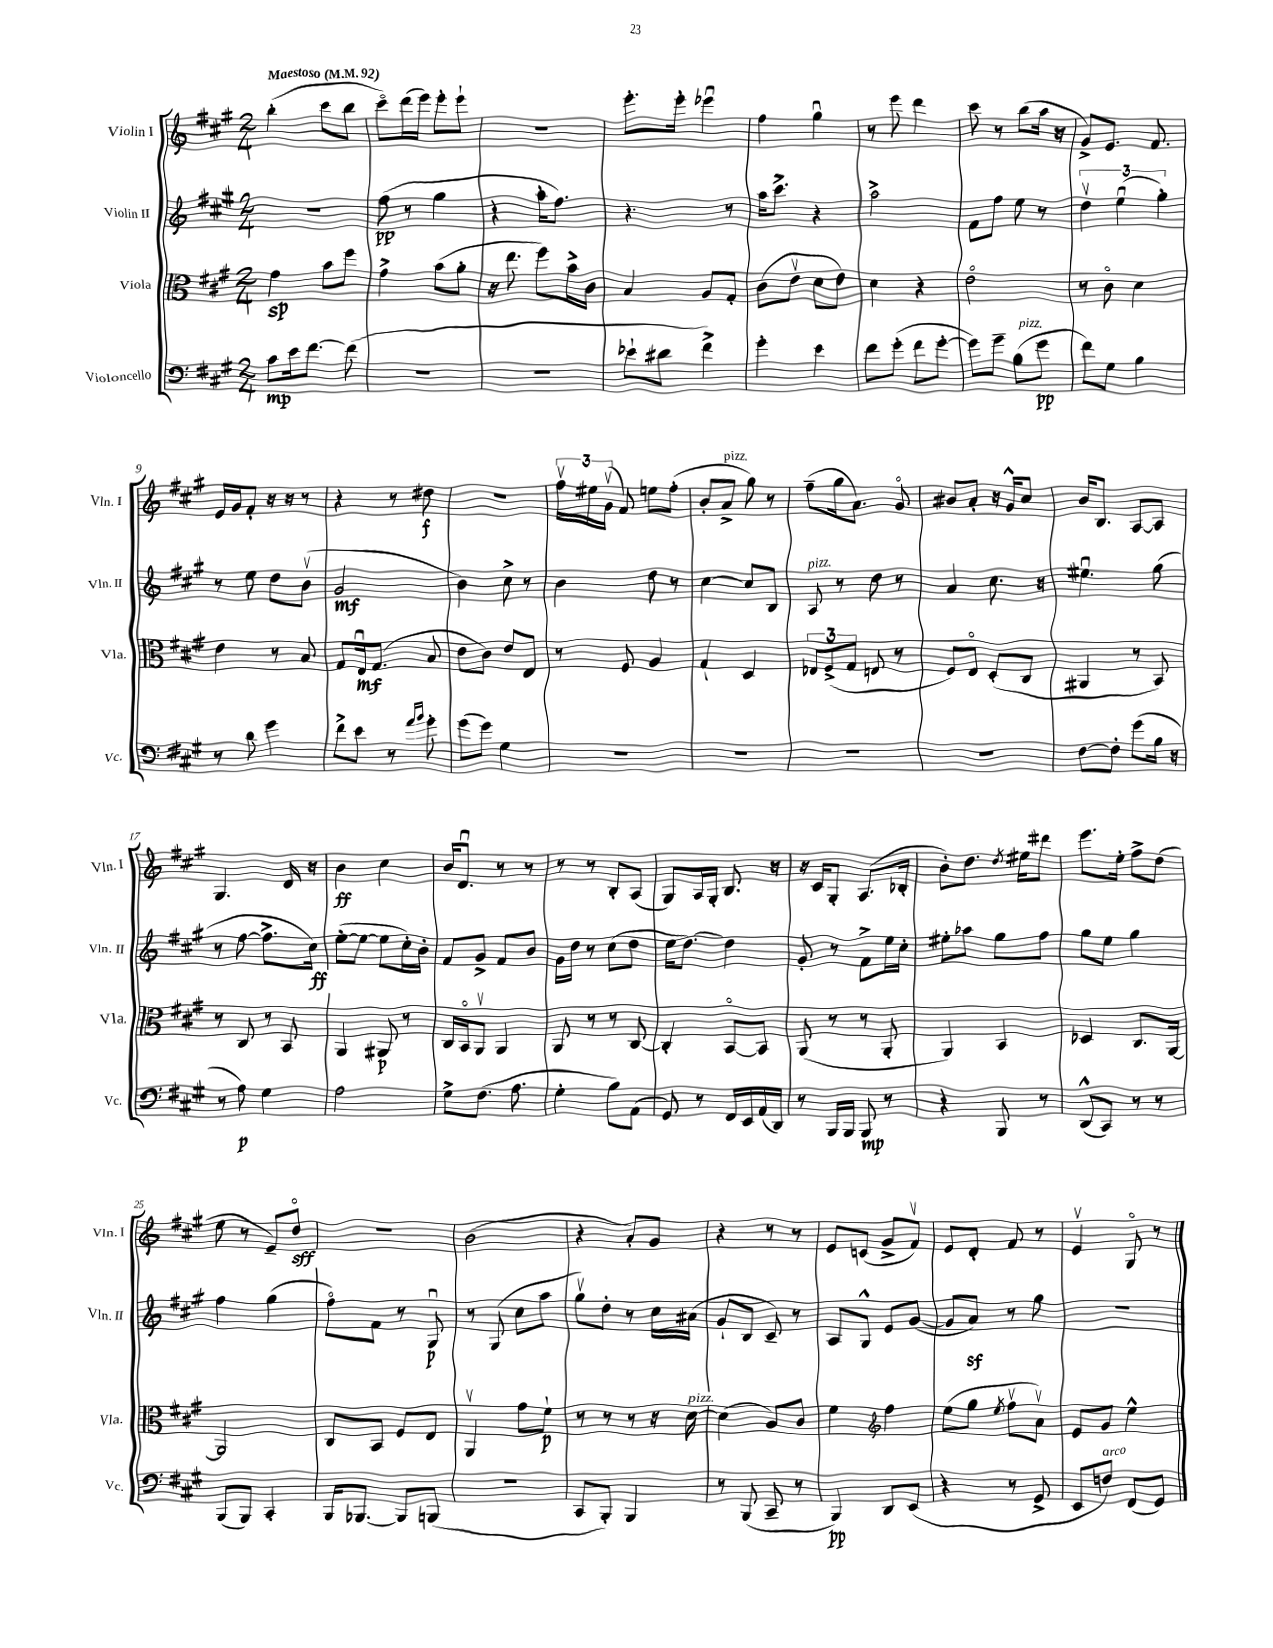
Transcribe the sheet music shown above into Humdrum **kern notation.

**kern	**kern	**kern	**kern
*staff4	*staff3	*staff2	*staff1
*clefF4	*clefC3	*clefG2	*clefG2
*k[f#c#g#]	*k[f#c#g#]	*k[f#c#g#]	*k[f#c#g#]
*M2/4	*M2/4	*M2/4	*M2/4
*MM92	*MM92	*MM92	*MM92
8c#	4g#	2r	(4bb'
16e	.	.	.
[8.f#	.	.	.
.	8b	.	8ccc#
(8f#]	8ff#	.	8bb
=	=	=	=
2r	4g#^	(8ff#	8ccc#o)
.	.	8r	(16ddd
.	.	.	16eee)
.	(8b	4gg#	8eee'
.	8a'	.	8eee`
=	=	=	=
2r	16r	4r	2r
.	8.ee	.	.
.	8ff#)	16aa'	.
.	.	8.ff#)	.
.	16b^	.	.
.	16c#	.	.
=	=	=	=
8e-`	4B	4.r	8.eee'
8d#	.	.	.
.	.	.	16eee'
4f#^)	8A	.	4eee-u
.	8G#'	8r	.
=	=	=	=
4g#'	(8c#	16aa	4ff#
.	.	8.ccc#^	.
.	8ev	.	.
4e	8d	4r	4gg#u
.	8e)	.	.
=	=	=	=
8f#	4d	2aa^	8r
(8g#'	.	.	8eee
8f#	4r	.	4ddd
[8g#'	.	.	.
=	=	=	=
8g#])	2eo	8f#	8ccc#
8g#~	.	8ff#	8r
(8B	.	8ee	(8bb
8g#	.	8r	16aa
.	.	.	16r
=	=	=	=
8f#)	8r	6ddv	8g#^)
8G#	8c#o	.	8.e
.	.	(6eeu	.
4B	4d	.	.
.	.	.	8.f#
.	.	6gg#')	.
=	=	=	=
8r	4e	8r	16e
.	.	.	16g#
8d	.	8ee	8f#'
4g#	8r	8dd	16r
.	.	.	16r
.	8B	(8bv	8r
=	=	=	=
8f#^	8G#	2g#	4r
8e	16Eu	.	.
.	(8.G#	.	.
8r	.	.	8r
16qqa	.	.	.
16qqb	.	.	.
8g#'	8B	.	8dd#
=	=	=	=
(8g#	8e	4b)	2r
8g#)	8c#)	.	.
4G#	8e	8cc#^	.
.	8E	8r	.
=	=	=	=
2r	8r	4b	24ff#v
.	.	.	24ee#
.	.	.	(24g#v
.	8F#	.	8f#)
.	4A	8dd	8ee
.	.	8r	(8ff#'
=	=	=	=
2r	4G#`	[4cc#	8b'
.	.	.	8a^
.	4D	8cc#]	8gg#)
.	.	8B	8r
=	=	=	=
2r	12E-	8A	(8ff#~
.	(12F#^	.	.
.	.	8r	16gg#
.	12G#	.	.
.	.	.	8.a)
.	8E	8dd	.
.	8r	8r	8g#o
=	=	=	=
2r	8F#)	4a	8b#
.	8Eo	.	8a'
.	(8D'	8.cc#	16r
.	.	.	16g#^^
.	8C#	.	8cc#
.	.	16r	.
=	=	=	=
[8F#	4AA#	4.ee#u	16b
.	.	.	8.B
8F#']	.	.	.
(8g#	8r	.	[8A
16B	8BB)	(8gg#	8A]
16r	.	.	.
=	=	=	=
8r	8r	8r	4.G#
8A)	8C#	[8ff#	.
4G#	8r	8.ff#^]	.
.	8BB	.	16d
.	.	16cc#)	16r
=	=	=	=
2A	4AA	([8ee'	4b
.	.	8ee_	.
.	8AA#	8ee]	4cc#
.	8r	16cc#')	.
.	.	16b'	.
=	=	=	=
8G#^	16C#	8f#	16b
.	16BBo	.	8.du
(8.F#	8AAv	8g#^	.
.	4AA	8f#	8r
8.A	.	.	.
.	.	8b	8r
=	=	=	=
4G#'	8AA	16g#	8r
.	.	16dd	.
.	8r	8r	8r
8B)	8r	(8cc#	8B'
(8AA	[8C#	8dd	(8A
=	=	=	=
8GG#)	4C#']	16ee	8G#)
.	.	[8.dd)	.
8r	.	.	16A
.	.	.	16G#'
16FF#	[8BBo	4dd]	8.B
16EE	.	.	.
(16AA	8BB]	.	.
16DD)	.	.	16r
=	=	=	=
8r	(8AA	8g#'	16r
.	.	.	16c#
16BBB	8r	8r	8G#'
16BBB	.	.	.
8BBB	8r	8f#^	(8.A
8r	8AA'	16ee	.
.	.	16cc#'	16B-'
=	=	=	=
4r	4AA)	8ee#'	8b')
.	.	8aa-	8.dd
8BBB	4BB	8gg#	.
.	.	.	8qdd
.	.	.	16ee#
8r	.	8ff#	8ddd#
=	=	=	=
(8DD^^	4D-	8gg#	8.eee
8CC#)	.	8ee	.
.	.	.	16ee'
8r	8.C#	4gg#	8ff#^
8r	.	.	(8dd
.	[16AA	.	.
=	=	=	=
(8BBB	2AA]	4ff#	8ee
8BBB)	.	.	8r
4CC#'	.	(4gg#	8e~)
.	.	.	8ddo
=	=	=	=
16BBB	8C#	8ff#o)	2r
[8.BBB-	.	.	.
.	8BB	8f#	.
8BBB-]	8F#	8r	.
(8BBB	8E	8G#u	.
=	=	=	=
2r	4AAv	8r	(2b
.	.	(8G#	.
.	8g#	8cc#	.
.	8f#`	8aa	.
=	=	=	=
8CC#	8r	8gg#v)	4r
8BBB')	8r	8dd'	.
4BBB	8r	8r	8a')
.	16r	16cc#	8g#
.	[16d	(16a#	.
=	=	=	=
8r	(4d]	8g#`	4r
(8BBB	.	8B	.
8CC#~	8A)	8c#~)	8r
8r	8c#	8r	8r
=	=	=	=
4BBB)	4f#	8A	8e
.	.	8G#^^	(8c
*	*clefG2	*	*
8DD	4ff#	8e	8g#^
(8EE	.	([8g#	8f#v)
=	=	=	=
4r	(8ee	8g#]	8e
.	8gg#	8a)	8d'
.	8qee	.	.
8r	8ff#v	8r	8f#
8GG#^	8av)	8gg#	8r
=	=	=	=
8EE	8e	2r	4ev
8F)	8g#	.	.
(8FF#	4ee^^	.	8G#o
8GG#)	.	.	8r
==	==	==	==
*-	*-	*-	*-
